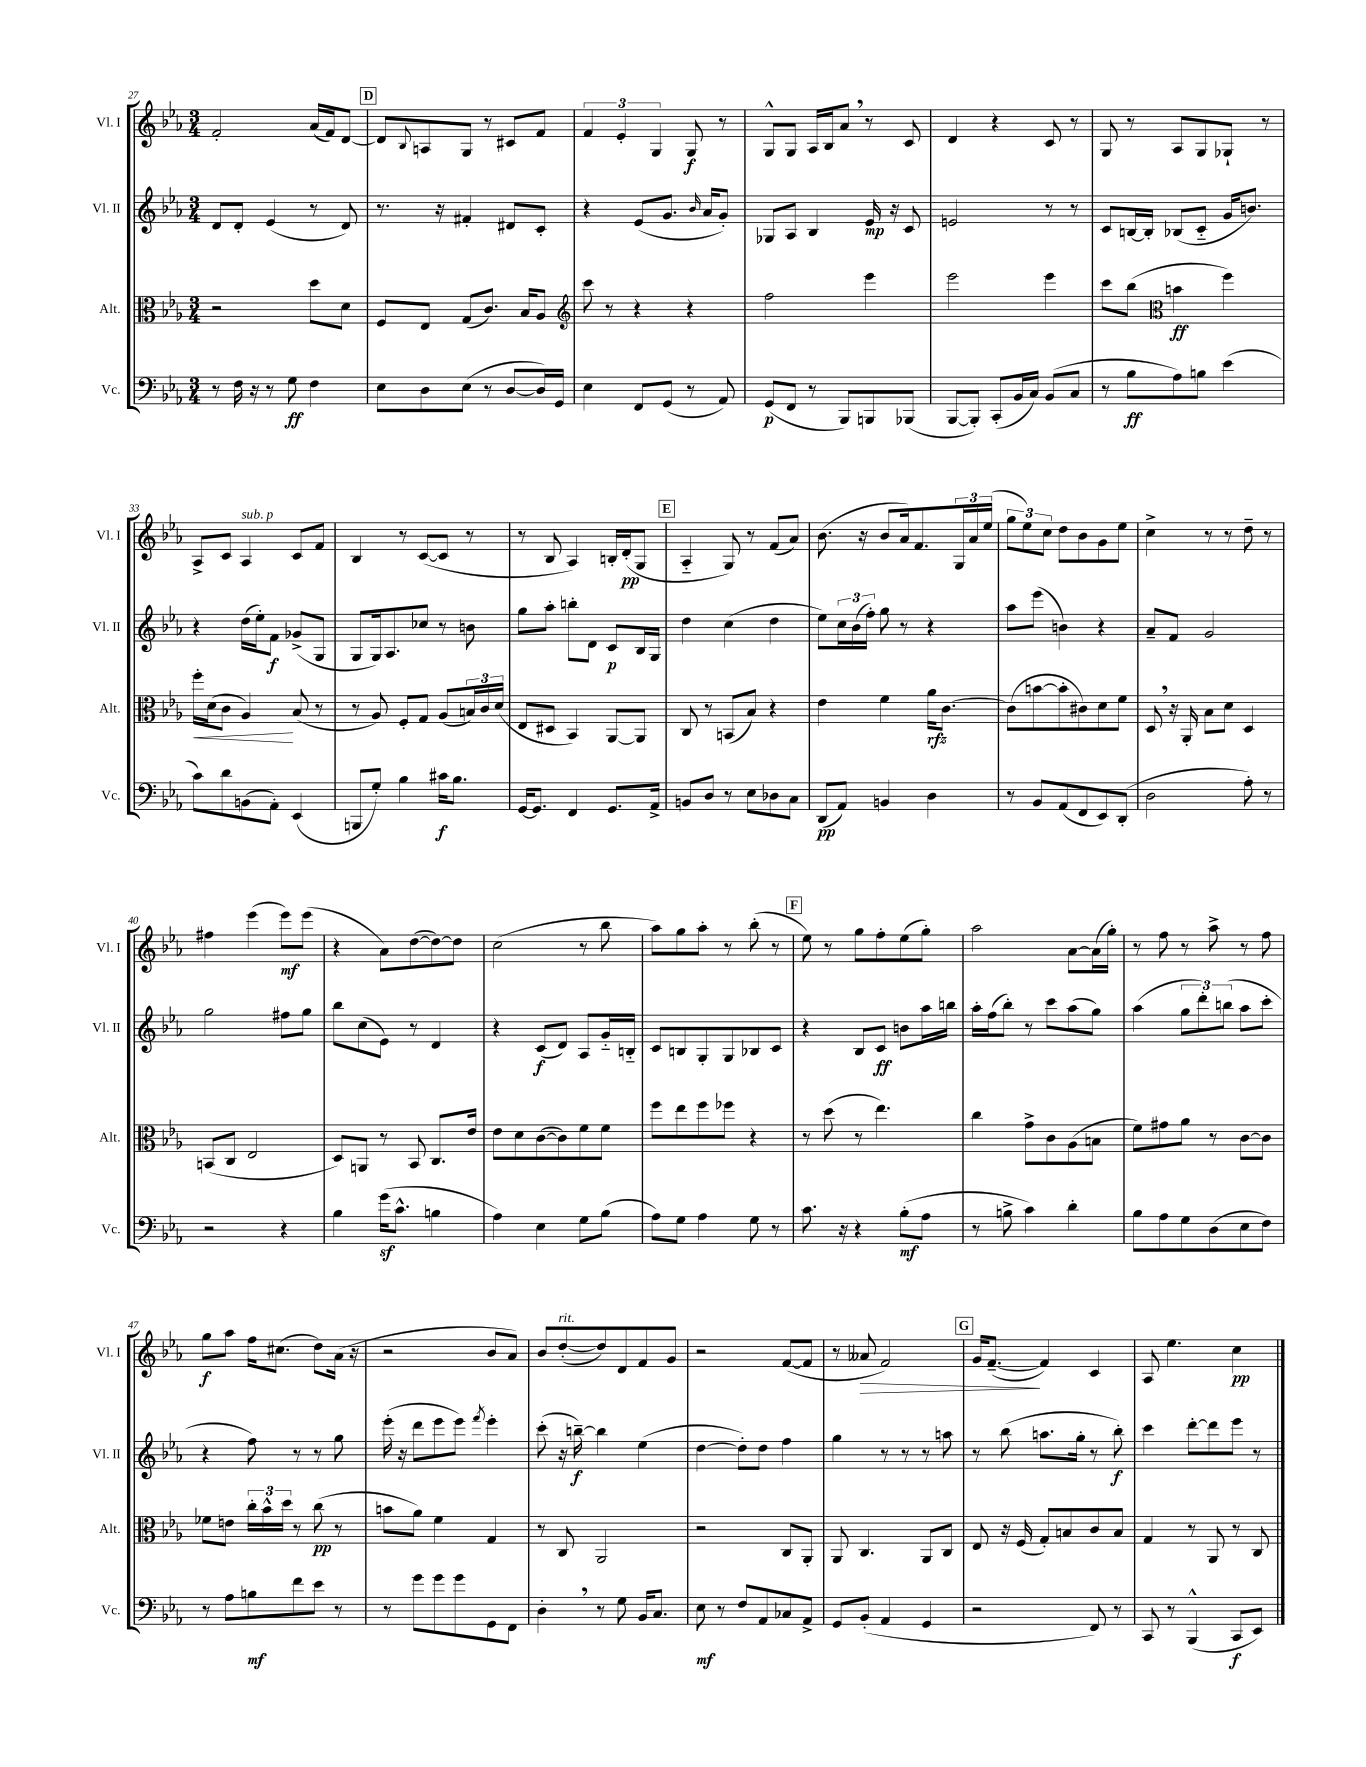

**kern	**dynam	**kern	**dynam	**kern	**dynam	**kern	**dynam
*part4	*part4	*part3	*part3	*part2	*part2	*part1	*part1
*staff4	*staff4	*staff3	*staff3	*staff2	*staff2	*staff1	*staff1
*I"Vc.	*	*I"Alt.	*	*I"Vl. II	*	*I"Vl. I	*
*I'Vc.	*	*I'Alt.	*	*I'Vl. II	*	*I'Vl. I	*
*clefF4	*	*clefC3	*	*clefG2	*	*clefG2	*
*k[b-e-a-]	*	*k[b-e-a-]	*	*k[b-e-a-]	*	*k[b-e-a-]	*
*M3/4	*	*M3/4	*	*M3/4	*	*M3/4	*
=27	=27	=27	=27	=27	=27	=27	=27
8r	.	2r	.	8d/L	.	2f'/	.
16F\	.	.	.	8d'/J	.	.	.
16r	.	.	.	.	.	.	.
8r	.	.	.	(4e-/	.	.	.
8G\	ff	.	.	.	.	.	.
4F\	.	8dd\L	.	8r	.	(16a-/LL	.
.	.	.	.	.	.	16f/J)	.
.	.	8d\J	.	8d/)	.	[8d/J	.
!!LO:REH:place=s1:t=D
=28	=28	=28	=28	=28	=28	=28	=28
8E-\L	.	8F/L	.	8.r	.	8d/L]	.
.	.	.	.	.	.	8qqB-/	.
8D\	.	8E-/J	.	.	.	8An/	.
.	.	.	.	16r	.	.	.
(8E-\J	.	(8G/L	.	4f#X'/	.	8G/J	.
8r	.	8.c/J)	.	.	.	8r	.
[8D/L	.	.	.	8d#X/L	.	8c#X/L	.
.	.	16B-/KL	.	.	.	.	.
16D/L])	.	8A-/J	.	8c'/J	.	8f/J	.
16GG/JJ	.	.	.	.	.	.	.
=29	=29	=29	=29	=29	=29	=29	=29
*	*	*clefG2	*	*	*	*	*
4E-\	.	8ccc\	.	4r	.	6f/	.
.	.	8r	.	.	.	.	.
.	.	.	.	.	.	6e-'/	.
8FF/L	.	4r	.	(8e-/L	.	.	.
.	.	.	.	.	.	6G/	.
(8GG/J	.	.	.	8.g/J	.	.	.
8r	.	4r	.	.	.	8G/	f
.	.	.	.	16qqb-/	.	.	.
.	.	.	.	16a-/KL	.	.	.
8AA-/)	.	.	.	8g'/J)	.	8r	.
=30	=30	=30	=30	=30	=30	=30	=30
(8GG/L	p	2ff\	.	8G-X/L	.	8G^^/L	.
8FF/J	.	.	.	8A-/J	.	8G/J	.
8r	.	.	.	4B-/	.	16A-/LL	.
.	.	.	.	.	.	16B-/J	.
8BBB-/L)	.	.	.	.	.	8a-,/J	.
8BBBn/	.	4eee-\	.	16e-/	mp	8r	.
.	.	.	.	16r	.	.	.
(8BBB-X/J	.	.	.	8c/	.	8c/	.
=31	=31	=31	=31	=31	=31	=31	=31
[8BBB-/L	.	2eee-\	.	2en/	.	4d/	.
8BBB-'/J])	.	.	.	.	.	.	.
(8CC'/L	.	.	.	.	.	4r	.
16BB-/L	.	.	.	.	.	.	.
16C/JJ)	.	.	.	.	.	.	.
(8BB-/L	.	4eee-\	.	8r	.	8c/	.
8C/J	.	.	.	8r	.	8r	.
=32	=32	=32	=32	=32	=32	=32	=32
8r	.	8ccc\L	.	8c/L	.	8G/	.
8B-\L	ff	(8bb-\J	.	[16Bn/L	.	8r	.
.	.	.	.	16B'/JJ]	.	.	.
*	*	*clefC3	*	*	*	*	*
8A-\)	.	4bn\	ff	(8B-X/L	.	8A-/L	.
8Bn\J	.	.	.	8c/J	.	8G/	.
(4e-\	.	4ff\)	.	16g/KL	.	8G-X`/J	.
.	.	.	.	8.bn/J)	.	.	.
.	.	.	.	.	.	8r	.
!!LO:LB:g=z
=33	=33	=33	=33	=33	=33	=33	=33
!	!	!	!LO:HP:b	!	!	!	!
8c\L)	.	16ff'\LL	<	4r	.	8A-^/L	.
.	.	(16d\J	.	.	.	.	.
8d\	.	8c\J	.	.	.	8c/J	.
!	!	!	!	!	!	!LO:TX:a:i:t=sub. p	!
(8BBn\	.	4A-/)	.	(16dd\LL	.	4A-/	.
.	.	.	.	16ee-'\J)	.	.	.
8AA-'\J)	.	.	.	8f\J	f	.	.
(4EE-/	.	(8B-/	[	(8g-X^/L	.	8c/L	.
.	.	8r	.	8G/J	.	8f/J	.
=34	=34	=34	=34	=34	=34	=34	=34
8BBBn/L	.	8r	.	8G/L	.	4B-/	.
8G'/J)	.	8A-/)	.	16G/k)	.	.	.
.	.	.	.	8.A-/	.	.	.
4B-\	.	8F'/L	.	.	.	8r	.
.	.	8G/J	.	8cc-X/J	.	([8c/L	.
16c#X\KL	f	(8A-/L	.	8r	.	8c/J]	.
8.B-\J	.	.	.	.	.	.	.
.	.	24Bn/L)	.	8bn\	.	8r	.
.	.	24c/	.	.	.	.	.
.	.	(24d/JJ	.	.	.	.	.
=35	=35	=35	=35	=35	=35	=35	=35
[16GG/KL	.	8E-/L	.	8gg\L	.	8r	.
8.GG/J]	.	.	.	.	.	.	.
.	.	8D#X/J	.	8aa-'\J	.	8B-/	.
4FF/	.	4BB-/)	.	8bbn'\L	.	4A-/)	.
.	.	.	.	8d\J	.	.	.
8.GG/L	.	[8AA-/L	.	8c/L	p	16Bn'/LL	.
.	.	.	.	.	.	(16d'/J	pp
.	.	8AA-/J]	.	16B-/L	.	8G/J	.
16AA-^/Jk	.	.	.	16G/JJ	.	.	.
!!LO:REH:place=s1:t=E
=36	=36	=36	=36	=36	=36	=36	=36
8BBn/L	.	8C/	.	4dd\	.	4A-/	.
8D/J	.	8r	.	.	.	.	.
8r	.	(8BBn/L	.	(4cc\	.	8G/)	.
8E-\L	.	8B-/J)	.	.	.	8r	.
8D-X\	.	4r	.	4dd\	.	(8f/L	.
8C\J	.	.	.	.	.	8a-/J)	.
=37	=37	=37	=37	=37	=37	=37	=37
(8DD/L	pp	4e-\	.	8ee-\L)	.	(8.b-\	.
8AA-/J)	.	.	.	24cc\L	.	.	.
.	.	.	.	(24b-\	.	.	.
.	.	.	.	.	.	16r	.
.	.	.	.	24ff'\JJ)	.	.	.
4BBn/	.	4f\	.	8gg\	.	8b-/L	.
.	.	.	.	8r	.	16a-/k)	.
.	.	.	.	.	.	8.f/	.
4D\	.	16a-\KL	rfz	4r	.	.	.
.	.	[8.c\J	.	.	.	.	.
.	.	.	.	.	.	24G/L	.
.	.	.	.	.	.	24a-/	.
.	.	.	.	.	.	(24ee-/JJ	.
=38	=38	=38	=38	=38	=38	=38	=38
8r	.	(8c\L]	.	8aa-\L	.	12gg\L	.
.	.	.	.	.	.	12ee-\)	.
8BB-/L	.	[8bn\	.	(8eee-\J	.	.	.
.	.	.	.	.	.	12cc\J	.
(8AA-/	.	8b'\]	.	4bn\)	.	8dd\L	.
8FF/	.	8c#X\)	.	.	.	8b-\	.
8EE-/)	.	8d\	.	4r	.	8g\	.
(8DD'/J	.	8f\J	.	.	.	8ee-\J	.
=39	=39	=39	=39	=39	=39	=39	=39
2D\	.	8D,/	.	8a-~/L	.	4cc^\	.
.	.	16r	.	8f/J	.	.	.
.	.	16AA-'/	.	.	.	.	.
.	.	8B-\L	.	2g/	.	8r	.
.	.	8d\J	.	.	.	8r	.
8A-'\)	.	4D/	.	.	.	8dd~\	.
8r	.	.	.	.	.	8r	.
!!LO:LB:g=z
=40	=40	=40	=40	=40	=40	=40	=40
2r	.	(8BBn/L	.	2gg\	.	4ff#X\	.
.	.	8C/J	.	.	.	.	.
.	.	2E-/	.	.	.	(4eee-\	.
4r	.	.	.	8ff#X\L	.	8eee-\L)	mf
.	.	.	.	8gg\J	.	(8eee-\J	.
=41	=41	=41	=41	=41	=41	=41	=41
4B-\	.	8D/L)	.	8bb-\L	.	4r	.
.	.	8AAn/J	.	(8cc\	.	.	.
(16gz\KL	.	8r	.	8e-\J)	.	8a-\L)	.
8.c^^\J	.	.	.	.	.	.	.
.	.	8BB-/	.	8r	.	([8dd\	.
4Bn\	.	8.C/L	.	4d/	.	8dd\_)	.
.	.	.	.	.	.	8dd\J]	.
.	.	16e-/Jk	.	.	.	.	.
=42	=42	=42	=42	=42	=42	=42	=42
4A-\)	.	8e-\L	.	4r	.	(2cc\	.
.	.	8d\	.	.	.	.	.
4E-\	.	([8c\	.	(8c/L	f	.	.
.	.	8c\])	.	8d/J)	.	.	.
8G\L	.	8f\	.	8A-/L	.	8r	.
(8B-\J	.	8f\J	.	16g/L	.	8bb-\	.
.	.	.	.	16Bn/JJ	.	.	.
=43	=43	=43	=43	=43	=43	=43	=43
8A-\L)	.	8ff\L	.	8c/L	.	8aa-\L)	.
8G\J	.	8ee-\	.	8Bn/	.	8gg\	.
4A-\	.	8ff\	.	8G'/	.	8aa-'\J	.
.	.	8ff-X\J	.	8G/	.	8r	.
8G\	.	4r	.	8B-X/	.	(8bb-'\	.
8r	.	.	.	8c/J	.	8r	.
!!LO:REH:place=s1:t=F
=44	=44	=44	=44	=44	=44	=44	=44
8.c\	.	8r	.	4r	.	8ee-\)	.
.	.	(8dd\	.	.	.	8r	.
16r	.	.	.	.	.	.	.
4r	.	8r	.	8B-/L	.	8gg\L	.
.	.	4.ee-\)	.	8c/J	ff	8ff'\	.
(8B-'\L	mf	.	.	8bn\L	.	(8ee-\	.
8A-\J	.	.	.	16aa-\L	.	8gg'\J)	.
.	.	.	.	16bbn\JJ	.	.	.
=45	=45	=45	=45	=45	=45	=45	=45
8r	.	4cc\	.	16aa-'\LL	.	2aa-\	.
.	.	.	.	(16ff\J	.	.	.
8Bn^\	.	.	.	8bb-'\J)	.	.	.
4c\)	.	8g^\L	.	8r	.	.	.
.	.	8c\	.	8ccc\L	.	.	.
4d'\	.	(8A-\	.	(8aa-\	.	[8a-\L	.
.	.	8Bn\J	.	8gg\J)	.	(16a-\L]	.
.	.	.	.	.	.	16gg'\JJ)	.
=46	=46	=46	=46	=46	=46	=46	=46
8B-\L	.	8f\L)	.	(4aa-\	.	8r	.
8A-\	.	8g#X\	.	.	.	8ff\	.
8G\	.	8a-\J	.	12gg\L	.	8r	.
.	.	.	.	12ddd'\)	.	.	.
(8D\	.	8r	.	.	.	8aa-^\	.
.	.	.	.	(12bbn\J	.	.	.
8E-\	.	[8c\L	.	8aa-\L	.	8r	.
8F\J)	.	8c\J]	.	8ccc'\J	.	8ff\	.
!!LO:LB:g=z
=47	=47	=47	=47	=47	=47	=47	=47
8r	.	8f-X\L	.	4r	.	8gg\L	f
8A-\L	.	8en\J	.	.	.	8aa-\J	.
8Bn\	mf	24cc'\LL	.	8ff\)	.	16ff\KL	.
.	.	24b-^^\	.	.	.	.	.
.	.	.	.	.	.	(8.cc#X\J	.
.	.	24dd\JJ	.	.	.	.	.
8f\	.	8r	.	8r	.	.	.
8e-\J	.	(8cc\	pp	8r	.	8dd\L)	.
8r	.	8r	.	8gg\	.	(16a-\Jk	.
.	.	.	.	.	.	16r	.
=48	=48	=48	=48	=48	=48	=48	=48
8r	.	8bn\L	.	(16eee-'\	.	2r	.
.	.	.	.	16r	.	.	.
8g\L	.	8a-\J)	.	8ddd\L	.	.	.
8g\	.	4f\	.	8eee-\	.	.	.
8g\	.	.	.	8eee-\J)	.	.	.
.	.	.	.	8qfff/	.	.	.
8GG\	.	4G/	.	4eee-'\	.	8b-/L	.
8FF\J	.	.	.	.	.	8a-/J)	.
=49	=49	=49	=49	=49	=49	=49	=49
4D',\	.	8r	.	(8ccc'\	.	8b-/L	.
!	!	!	!	!	!	!LO:TX:a:i:t=rit.	!
.	.	8C/	.	16r	.	([8dd'/	.
.	.	.	.	[16bbn~\)	f	.	.
8r	.	2AA-/	.	4bb\]	.	8dd/])	.
8G\	.	.	.	.	.	8d/	.
16BB-/KL	.	.	.	(4ee-\	.	8f/	.
8.C/J	.	.	.	.	.	.	.
.	.	.	.	.	.	8g/J	.
=50	=50	=50	=50	=50	=50	=50	=50
8E-\	mf	2r	.	[4dd\	.	2r	.
8r	.	.	.	.	.	.	.
8F/L	.	.	.	8dd'\L])	.	.	.
8AA-/	.	.	.	8dd\J	.	.	.
8C-X/	.	8C/L	.	4ff\	.	([8f/L	.
8AA-^/J	.	8AA-'/J	.	.	.	8f/J]	.
=51	=51	=51	=51	=51	=51	=51	=51
8GG/L	.	8AA-/	.	4gg\	.	8r	.
!	!	!	!	!	!	!	!LO:HP:b
(8BB-'/J	.	4.C/	.	.	.	8a--X/	>
4AA-/	.	.	.	8r	.	2f/)	.
.	.	.	.	8r	.	.	.
4GG/	.	8AA-/L	.	8r	.	.	.
.	.	8C/J	.	8aan\	.	.	.
!!LO:REH:place=s1:t=G
=52	=52	=52	=52	=52	=52	=52	=52
2r	.	8E-/	.	8r	.	16g/KL	.
.	.	.	.	.	.	([8.f~/J	.
.	.	16r	.	(8bb-\	.	.	.
.	.	(16F/	.	.	.	.	.
.	.	8G'/L)	.	8.aan\L	.	4f/])	]
.	.	8Bn/	.	.	.	.	.
.	.	.	.	16gg'\Jk	.	.	.
8FF/)	.	8c/	.	8r	.	4c/	.
8r	.	8B/J	.	8bb-'\)	f	.	.
=53	=53	=53	=53	=53	=53	=53	=53
8CC/	.	4G/	.	4ccc\	.	8A-/	.
8r	.	.	.	.	.	4.ee-\	.
(4BBB-^^/	.	8r	.	[8ddd'\L	.	.	.
.	.	8AA-/	.	8ddd\]	.	.	.
8CC/L	f	8r	.	8eee-\J	.	4cc\	pp
8EE-/J)	.	8C/	.	8r	.	.	.
==	==	==	==	==	==	==	==
*-	*-	*-	*-	*-	*-	*-	*-
